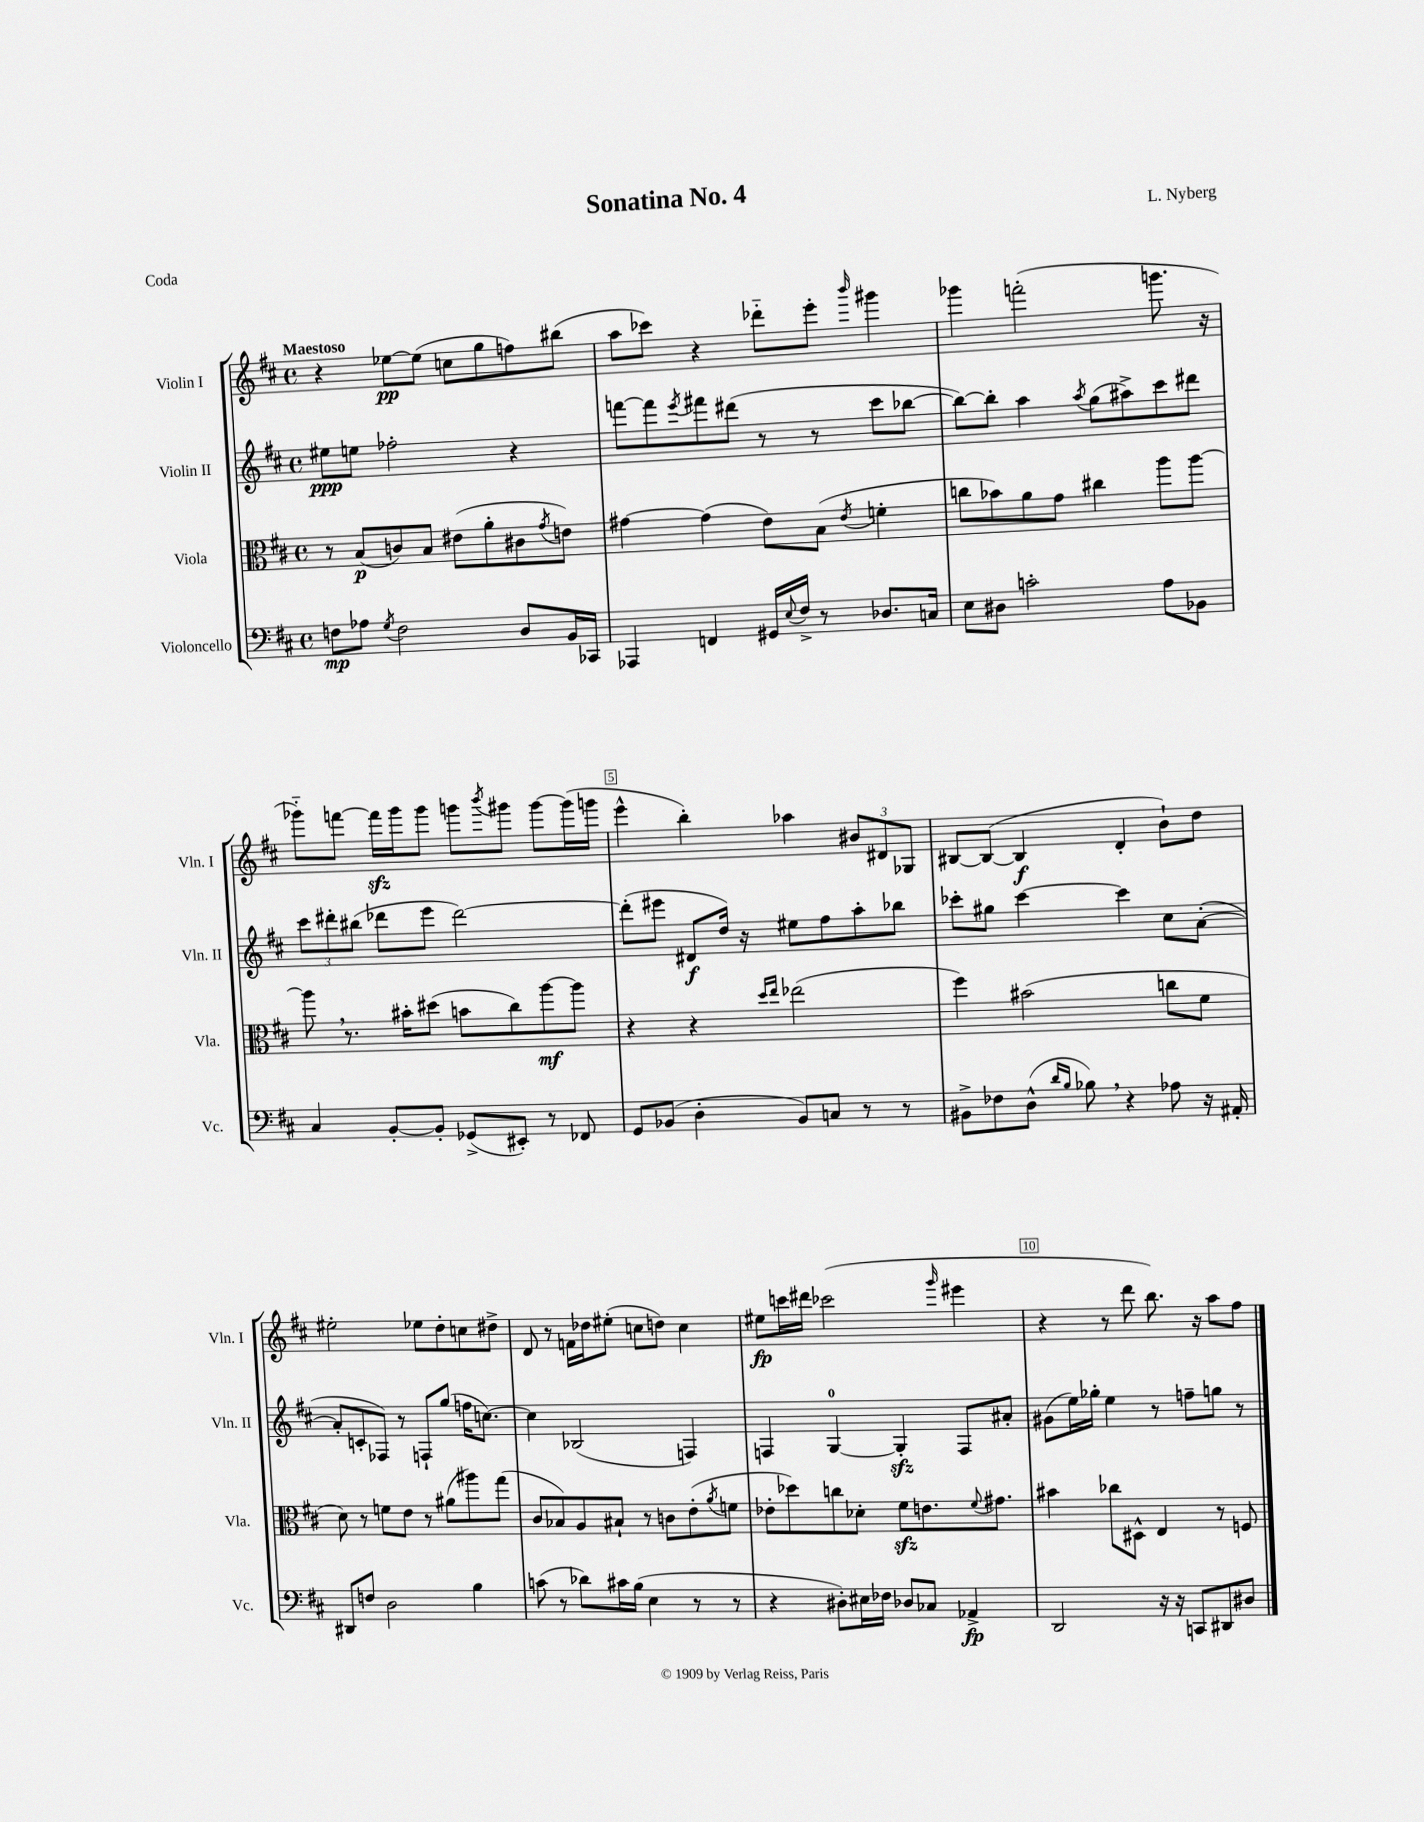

**kern	**kern	**kern	**kern
*staff4	*staff3	*staff2	*staff1
*clefF4	*clefC3	*clefG2	*clefG2
*k[f#c#]	*k[f#c#]	*k[f#c#]	*k[f#c#]
*M4/4	*M4/4	*M4/4	*M4/4
*met(c)	*met(c)	*met(c)	*met(c)
8F\L	8r	8ee#\L	4r
8A-\J	(8B/L	8ee\J	.
8qG/	.	.	.
2F\	8c/)	2ff-'\	[8ee-\L
.	8B/J	.	(8ee-\]J
.	(8e#\L	.	8cc\L
.	8a'\	.	8gg\
8D/L	8c#\	4r	8ff\)
.	8qg/	.	.
16BB/L	8e\J)	.	(8bb#\J
16CC-/JJ	.	.	.
=	=	=	=
4AAA-/	[4g#\	[8fff\L	8aa\L
.	.	8fff\]	8ccc-\J)
.	.	8qeee/	.
4FF/	(4g#\]	8fff#\	4r
.	.	(8ddd#\J	.
16GG#/LL	8e\L)	8r	8ddd-'~\L
8qqE/	.	.	.
16F#^/JJ	.	.	.
8r	(8B\J	8r	8eee'\J
.	8qe/	.	16qqbbb/
8.D-/L	4f'\	8ccc#\L	4ggg#\
.	.	[8bb-\J	.
16C/Jk	.	.	.
=	=	=	=
8E\L	8cc\L	8bb-\_L)	4ggg-\
8D#\J	8b-\)	8bb-'\]J	.
2c'\	8a\	4aa\	(2fff'\
.	8g\J	.	.
.	.	8qaa/	.
.	4cc#\	(8gg\L	.
.	.	8aa#^\)	.
8A\L	8aa\L	8ccc#\	8.ggg\
8BB-\J	[8aa\J	8ddd#\J	.
.	.	.	16r
=	=	=	=
4C#/	8aa\]	12ccc#\L	8ggg-'~\L)
.	.	12ddd#'\	.
.	8.r	.	[8fff\J
.	.	(12bb#\J	.
[8BB'/L	.	8ddd-\L	16fff\]LL
.	16b#'\LK	.	16ggg-\J
8BB'/]J	(8dd#\J	8eee\J	8ggg-\J
(8GG-^/L	8b\L	[2ddd-\)	8ggg\L
.	.	.	8qbbb/
8EE#'/J)	8cc#\)	.	8ggg#\J
8r	[8aa\	.	[8ggg#\L
8FF-/	8aa\]J	.	(16ggg#\]L
.	.	.	16ggg\JJ
=	=	=	=
8GG/L	4r	(8ddd-'\]L	4eee^^\
(8BB-/J	.	8eee#\J	.
4D'\	4r	8d#/L	4bb'\)
.	.	16dd/Jk)	.
.	.	16r	.
.	16qqdd/LL	.	.
.	16qqee/JJ	.	.
8BB-/L)	(2ee-\	8ee#\L	4aa-\
8C/J	.	8ff#\	.
8r	.	8aa'\	12b#/L
.	.	.	12d#/
8r	.	8bb-\J	.
.	.	.	12G-/J
=	=	=	=
8BB#^\L	4ff#\)	8ccc-'\L	[8B#/L
8F-\	.	8gg#\J	(8B#/_J
(8D^^\J	(2b#\	[4ccc-\	4B#/]
16qqd/LL	.	.	.
16qqB/JJ	.	.	.
8B-\)	.	.	.
4r	.	4ccc-\]	4d'/
8A-\	8cc\L	8cc#\L	8b`\L)
16r	8f#\J	([8a'\J	8dd\J
16AA#'/	.	.	.
=	=	=	=
8DD#/L	8d\)	8a'/]L	2ee#'\
8F/J	8r	8c'/	.
2D\	8f\L	8F-/J)	.
.	8e\J	8r	.
.	8r	8F`/L	8ee-\L
.	(8a#\L	(8gg/J	8dd'\
4B\	8aa#\)	16ff\LK	8cc\
.	.	[8.cc\J)	.
.	(8gg\J	.	8dd#^\J
=	=	=	=
(8c\	8c#/L	4cc\]	8d/
8r	8B-/)	.	8r
8d-\L)	8A/	(2B-/	16f\LL
.	.	.	16dd-\J
16c#\L	8B#`/J	.	(8ee#'\J
(16B\JJ	.	.	.
4E\	8r	.	8cc\L
.	8c\L	.	8dd\J)
8r	(8e'\	4F/)	4cc\
.	8qa/	.	.
8r	8f\J	.	.
=	=	=	=
4r	8e-'\L	4F/	8ee#\L
.	8dd-\)	.	16ccc\L
.	.	.	16ddd#\JJ
8D#'\L)	8cc\	[4G/	(2ccc-\
16E#\L	8d-'\J	.	.
16F-\JJ	.	.	.
8D-/L	8f#\L	4G'/]	.
8C-/J	8.e\	.	.
.	.	.	16qqggg/
4AA-^/	.	8F/L	4eee#\
.	8qqf#/	.	.
.	8.g#\J	.	.
.	.	8a#'/J	.
=	=	=	=
2DD/	4b#\	(8g#\L	4r
.	.	16ee\L)	.
.	.	16gg-'\JJ	.
.	8cc-\L	4ee\	8r
.	8D#^^\J	.	8ddd\
16r	4E/	8r	8.bb\)
16r	.	.	.
8CC/L	.	8ff~\L	.
.	.	.	16r
8DD#/	8r	8gg\J	8aa\L
8D#/J	8F/	8r	8ff#\J
==	==	==	==
*-	*-	*-	*-
